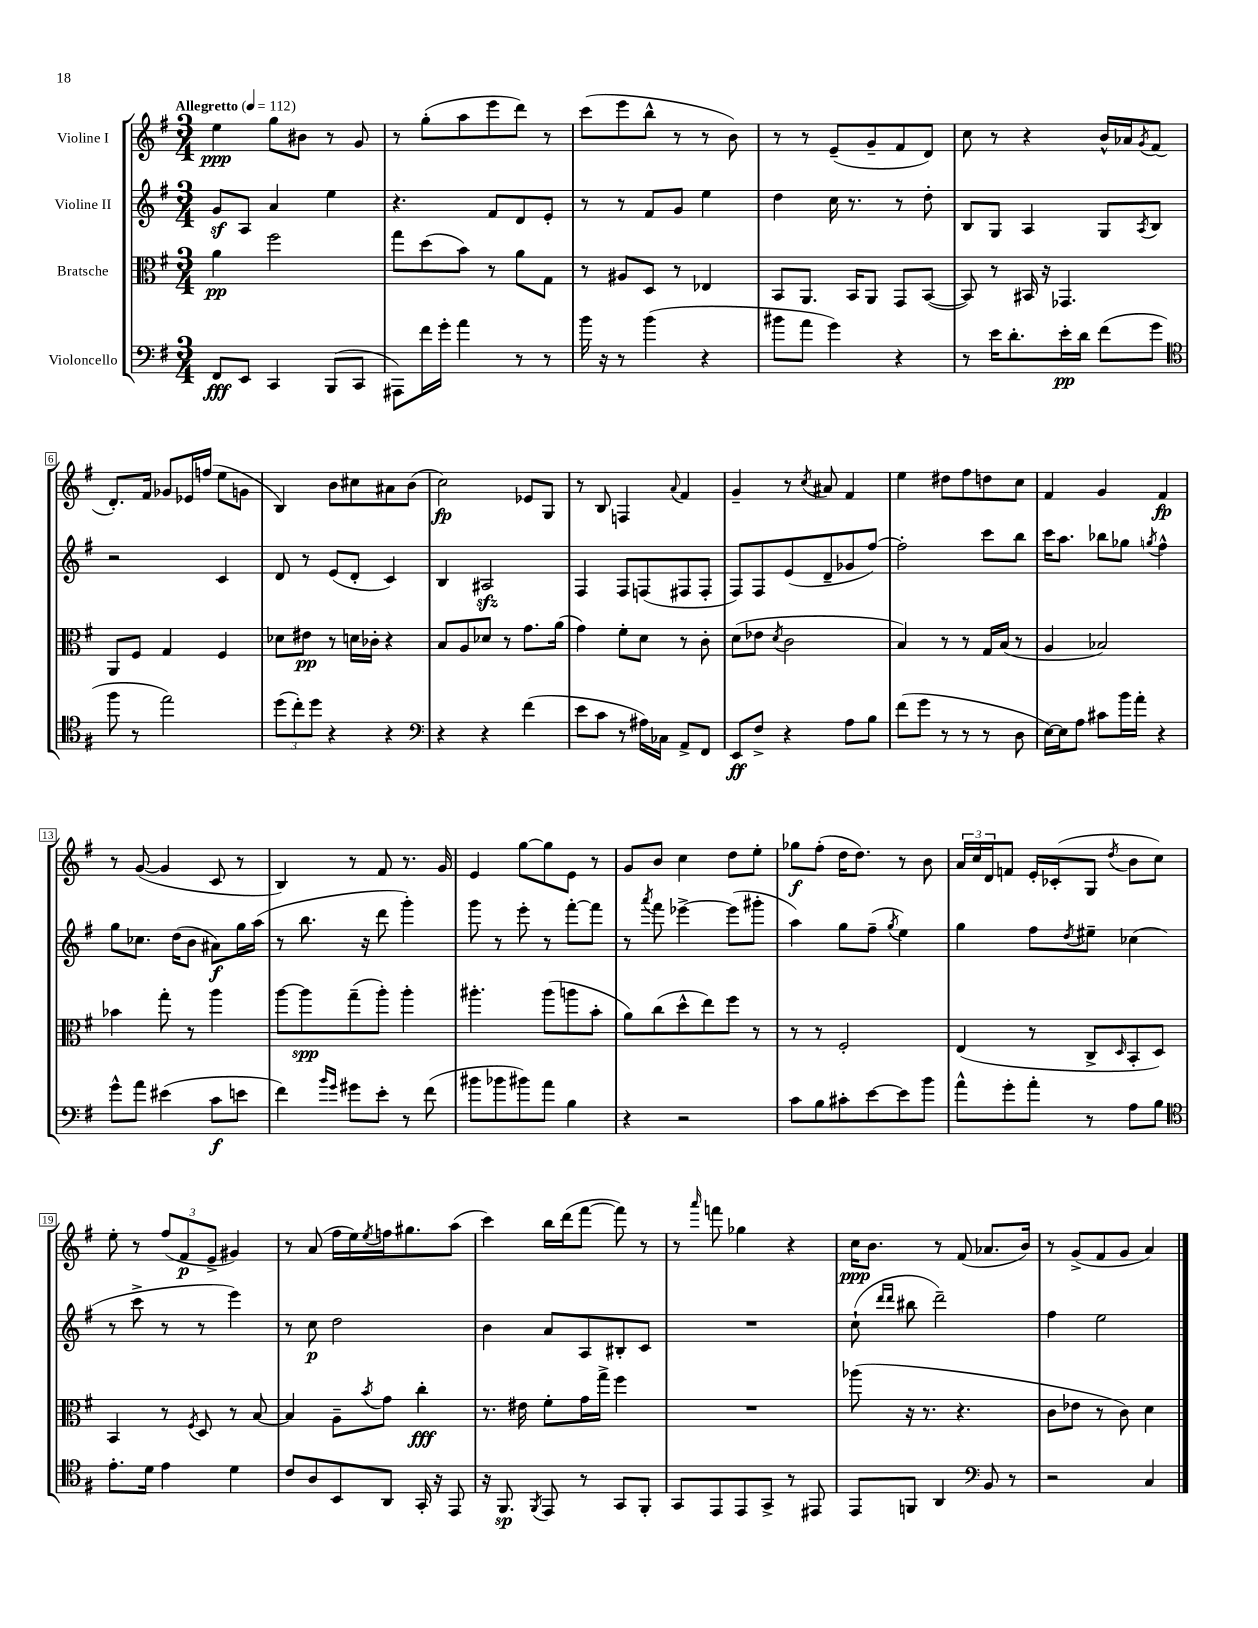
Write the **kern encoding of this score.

**kern	**dynam	**kern	**dynam	**kern	**dynam	**kern	**dynam
*part4	*part4	*part3	*part3	*part2	*part2	*part1	*part1
*staff4	*staff4	*staff3	*staff3	*staff2	*staff2	*staff1	*staff1
*I"Violoncello	*	*I"Bratsche	*	*I"Violine II	*	*I"Violine I	*
*clefF4	*	*clefC3	*	*clefG2	*	*clefG2	*
*k[f#]	*	*k[f#]	*	*k[f#]	*	*k[f#]	*
*M3/4	*	*M3/4	*	*M3/4	*	*M3/4	*
*MM112	*	*MM112	*	*MM112	*	*MM112	*
=1	=1	=1	=1	=1	=1	=1	=1
!	!	!	!	!	!	!LO:TX:a:B:t=Allegretto	!
8FF#/L	fff	4a\	pp	8gz/L	.	4ee\	ppp
8EE/J	.	.	.	8A/J	.	.	.
4CC/	.	2ff#\	.	4a/	.	8gg\L	.
.	.	.	.	.	.	8b#X\J	.
(8BBB/L	.	.	.	4ee\	.	8r	.
8CC/J	.	.	.	.	.	8g/	.
=2	=2	=2	=2	=2	=2	=2	=2
8AAA#X\L)	.	8gg\L	.	4.r	.	8r	.
16f#\L	.	(8dd\	.	.	.	(8gg'\L	.
16g'\JJ	.	.	.	.	.	.	.
4a\	.	8b\J)	.	.	.	8aa\	.
.	.	8r	.	8f#/L	.	8eee\	.
8r	.	8a\L	.	8d/	.	8ddd\J)	.
8r	.	8G\J	.	8e'/J	.	8r	.
=3	=3	=3	=3	=3	=3	=3	=3
16b\	.	8r	.	8r	.	(8ccc\L	.
16r	.	.	.	.	.	.	.
8r	.	8A#X/L	.	8r	.	8eee\	.
(4b\	.	8D/J	.	8f#/L	.	8bb^^\J	.
.	.	8r	.	8g/J	.	8r	.
4r	.	4E-X/	.	4ee\	.	8r	.
.	.	.	.	.	.	8b\)	.
=4	=4	=4	=4	=4	=4	=4	=4
8b#X\L	.	8BB/L	.	4dd\	.	8r	.
8a\J	.	8.AA/J	.	.	.	8r	.
4g\)	.	.	.	16cc\	.	(8e~/L	.
.	.	16BB/KL	.	8.r	.	.	.
.	.	8AA/J	.	.	.	8g~/	.
4r	.	8GG/L	.	8r	.	8f#/	.
.	.	([8BB/J	.	8dd'\	.	8d/J)	.
=5	=5	=5	=5	=5	=5	=5	=5
8r	.	8BB/])	.	8B/L	.	8cc\	.
16e\KL	.	8r	.	8G/J	.	8r	.
8.d'\	.	.	.	.	.	.	.
.	.	16BB#X/	.	4A/	.	4r	.
.	.	16r	.	.	.	.	.
16e'\L	pp	4.GG-X/	.	.	.	.	.
16d\JJ	.	.	.	.	.	.	.
(8f#\L	.	.	.	8G/L	.	16b^^/LL	.
.	.	.	.	.	.	16a-X/J	.
.	.	.	.	8qA/	.	8qg/	.
8g\J	.	.	.	8B/J	.	(8f#/J	.
!!LO:LB:g=z
=6	=6	=6	=6	=6	=6	=6	=6
*clefC4	*	*	*	*	*	*	*
8ff#\	.	8AA/L	.	2r	.	8.d'/L)	.
8r	.	8F#/J	.	.	.	.	.
.	.	.	.	.	.	16f#/Jk	.
2ee\)	.	4G/	.	.	.	8g-X/L	.
.	.	.	.	.	.	16e-X/L	.
.	.	.	.	.	.	(16ffn/JJ	.
.	.	4F#/	.	4c/	.	8ee\L	.
.	.	.	.	.	.	8gn\J	.
=7	=7	=7	=7	=7	=7	=7	=7
(12dd\L	.	8d-X\L	.	8d/	.	4B/)	.
12cc'\)	.	.	.	.	.	.	.
.	.	8e#X\J	pp	8r	.	.	.
12dd\J	.	.	.	.	.	.	.
4r	.	8r	.	(8e/L	.	8b\L	.
.	.	16dn\LL	.	8d'/J	.	8cc#X\	.
.	.	16c-X'\JJ	.	.	.	.	.
4r	.	4r	.	4c/)	.	8a#X\	.
.	.	.	.	.	.	(8b\J	.
=8	=8	=8	=8	=8	=8	=8	=8
*clefF4	*	*	*	*	*	*	*
4r	.	8B/L	.	4B/	.	2cc\)	fp
.	.	8A/	.	.	.	.	.
4r	.	8d-X/J	.	2A#Xzz/	.	.	.
.	.	8r	.	.	.	.	.
(4f#\	.	8.g\L	.	.	.	8e-X/L	.
.	.	.	.	.	.	8G/J	.
.	.	(16a\Jk	.	.	.	.	.
=9	=9	=9	=9	=9	=9	=9	=9
8e\L	.	4g\)	.	4F#/	.	8r	.
8c\J	.	.	.	.	.	8B/	.
8r	.	8f#'\L	.	8F#/L	.	4Fn/	.
16A#X\LL)	.	8d\J	.	(8Fn/	.	.	.
16C-X\JJ	.	.	.	.	.	.	.
.	.	.	.	.	.	8qqa/	.
8AA^/L	.	8r	.	8F#X/	.	4f#/	.
8FF#/J	.	8c'\	.	8F#'/J	.	.	.
=10	=10	=10	=10	=10	=10	=10	=10
8EE/L	ff	(8d\L	.	8F#/L)	.	4g~/	.
8F#^/J	.	8e-X\J	.	8F#/	.	.	.
.	.	8qd/	.	.	.	.	.
4r	.	2c\	.	(8e/	.	8r	.
.	.	.	.	.	.	8qcc/	.
.	.	.	.	8d~/	.	8a#X/	.
8A\L	.	.	.	8g-X/	.	4f#/	.
8B\J	.	.	.	[8ff#/J)	.	.	.
=11	=11	=11	=11	=11	=11	=11	=11
(8f#\L	.	4B/)	.	2ff#'\]	.	4ee\	.
8g\J	.	.	.	.	.	.	.
8r	.	8r	.	.	.	8dd#X\L	.
8r	.	8r	.	.	.	8ff#\	.
8r	.	16G/LL	.	8ccc\L	.	8ddn\	.
.	.	(16B/JJ	.	.	.	.	.
8D\	.	8r	.	8bb\J	.	8cc\J	.
=12	=12	=12	=12	=12	=12	=12	=12
[16E\LL)	.	4A/	.	16ccc\KL	.	4f#/	.
16E\J]	.	.	.	8.aa\J	.	.	.
8A\J	.	.	.	.	.	.	.
8c#X\L	.	2B-X/)	.	8bb-X\L	.	4g/	.
16b\L	.	.	.	8gg-X\J	.	.	.
16a'\JJ	.	.	.	.	.	.	.
.	.	.	.	8qggn/	.	.	.
4r	.	.	.	4ff#^^\	.	4f#/	fp
!!LO:LB:g=z
=13	=13	=13	=13	=13	=13	=13	=13
8g^^\L	.	4b-X\	.	8gg\L	.	8r	.
8a\J	.	.	.	8.cc-X\J	.	([8g/	.
(4e#X\	.	8gg'\	.	.	.	4g/]	.
.	.	.	.	(16dd\KL	.	.	.
.	.	8r	.	8b\J	.	.	.
8c\L	f	4aa\	.	8a#X\L)	f	8c/	.
8en\J	.	.	.	16gg\L	.	8r	.
.	.	.	.	(16aa\JJ	.	.	.
=14	=14	=14	=14	=14	=14	=14	=14
4f#\)	.	[8aa\L	.	8r	.	4B/)	.
.	.	8aa\]	spp	8.bb\	.	.	.
16qqb/LL	.	.	.	.	.	.	.
16qqg/JJ	.	.	.	.	.	.	.
8g#X\L	.	(8gg~\	.	.	.	8r	.
.	.	.	.	16r	.	.	.
8e'\J	.	8aa'\J)	.	8ddd\	.	8f#/	.
8r	.	4aa'\	.	4ggg'\)	.	8.r	.
(8f#\	.	.	.	.	.	.	.
.	.	.	.	.	.	16g/	.
=15	=15	=15	=15	=15	=15	=15	=15
8b#X\L	.	4.aa#X'\	.	8ggg\	.	4e/	.
8b-X\	.	.	.	8r	.	.	.
8b#X\)	.	.	.	8eee'\	.	[8gg\L	.
8a\J	.	(8aa#\L	.	8r	.	8gg\]	.
4B\	.	8aan\	.	[8fff#'\L	.	8e\J	.
.	.	8b'\J	.	8fff#\J]	.	8r	.
=16	=16	=16	=16	=16	=16	=16	=16
4r	.	8a\L)	.	8r	.	8g/L	.
.	.	.	.	8qaaa/	.	.	.
.	.	(8cc\	.	8fff#\	.	8b/J	.
2r	.	8dd^^\	.	[4eee-X^\	.	4cc\	.
.	.	8ee\)	.	.	.	.	.
.	.	8ff#\J	.	(8eee-\L]	.	8dd\L	.
.	.	8r	.	8ggg#X'\J	.	8ee'\J	.
=17	=17	=17	=17	=17	=17	=17	=17
8c\L	.	8r	.	4aa\)	.	8gg-X\L	f
8B\	.	8r	.	.	.	(8ff#'\J	.
8c#X'\	.	2F#'/	.	8gg\L	.	16dd\KL	.
.	.	.	.	.	.	8.dd\J)	.
[8e\	.	.	.	(8ff#~\J	.	.	.
.	.	.	.	8qgg/	.	.	.
8e\]	.	.	.	4ee\)	.	8r	.
8b\J	.	.	.	.	.	8b\	.
=18	=18	=18	=18	=18	=18	=18	=18
8a^^\L	.	(4E/	.	4gg\	.	24a/LL	.
.	.	.	.	.	.	24cc/	.
.	.	.	.	.	.	24d/J	.
8g'\	.	.	.	.	.	8fn/J	.
8a'\J	.	8r	.	8ff#\L	.	16e'/LL	.
.	.	.	.	.	.	(16c-X'/J	.
.	.	.	.	8qdd/	.	.	.
8r	.	8C^/L	.	8ee#X~\J	.	8G/J	.
.	.	16qqD/	.	.	.	8qdd/	.
8A\L	.	8BB'/	.	(4cc-X\	.	8b\L	.
8B\J	.	8D/J)	.	.	.	8cc\J)	.
!!LO:LB:g=z
=19	=19	=19	=19	=19	=19	=19	=19
*clefC4	*	*	*	*	*	*	*
8.e'\L	.	4BB/	.	8r	.	8ee'\	.
.	.	.	.	8ccc^\	.	8r	.
16d\Jk	.	.	.	.	.	.	.
4e\	.	8r	.	8r	.	(12ff#/L	.
.	.	.	.	.	.	12f#/	p
.	.	8qF#/	.	.	.	.	.
.	.	8D/	.	8r	.	.	.
.	.	.	.	.	.	12e^/J	.
4d\	.	8r	.	4eee\)	.	4g#X/)	.
.	.	[8B/	.	.	.	.	.
=20	=20	=20	=20	=20	=20	=20	=20
8c/L	.	4B/]	.	8r	.	8r	.
8A/	.	.	.	8cc\	p	(8a/	.
8BB/	.	8A~\L	.	2dd\	.	16ff#\LL	.
.	.	.	.	.	.	16ee\)	.
.	.	8qb/	.	.	.	8qee/	.
8AA/J	.	8g\J	.	.	.	16ffn\J	.
.	.	.	.	.	.	8.gg#X\	.
16GG'/	.	4cc'\	fff	.	.	.	.
16r	.	.	.	.	.	.	.
8EE/	.	.	.	.	.	(8aa\J	.
=21	=21	=21	=21	=21	=21	=21	=21
16r	.	8.r	.	4b\	.	4ccc\)	.
8.FF#/	sp	.	.	.	.	.	.
.	.	16e#X\	.	.	.	.	.
8qFF#/	.	.	.	.	.	.	.
8EE/	.	8f#'\L	.	8a/L	.	16bb\LL	.
.	.	.	.	.	.	(16ddd\J	.
8r	.	16g\L	.	8A/	.	[8fff#\J	.
.	.	16gg^\JJ	.	.	.	.	.
8GG/L	.	4ff#\	.	8B#X'/	.	8fff#\])	.
8FF#'/J	.	.	.	8c/J	.	8r	.
=22	=22	=22	=22	=22	=22	=22	=22
8GG/L	.	2.r	.	2.r	.	8r	.
.	.	.	.	.	.	16qqaaa/	.
8EE/	.	.	.	.	.	8fffn\	.
8EE/	.	.	.	.	.	4gg-X\	.
8GG^/J	.	.	.	.	.	.	.
8r	.	.	.	.	.	4r	.
8EE#X/	.	.	.	.	.	.	.
=23	=23	=23	=23	=23	=23	=23	=23
8EE/L	.	(8aa-X\	.	(8cc`\	.	16cc\KL	ppp
.	.	.	.	.	.	8.b\J	.
.	.	.	.	16qqddd/LL	.	.	.
.	.	.	.	16qqddd/JJ	.	.	.
8FFn/J	.	16r	.	8bb#X\	.	.	.
.	.	8.r	.	.	.	.	.
4AA/	.	.	.	2ddd~\)	.	8r	.
.	.	4.r	.	.	.	(8f#/	.
*clefF4	*	*	*	*	*	*	*
8BB/	.	.	.	.	.	8.a-X/L	.
8r	.	.	.	.	.	.	.
.	.	.	.	.	.	16b/Jk)	.
=24	=24	=24	=24	=24	=24	=24	=24
2r	.	8c\L	.	4ff#\	.	8r	.
.	.	8e-X\J	.	.	.	(8g^/L	.
.	.	8r	.	2ee\	.	8f#/	.
.	.	8c\)	.	.	.	8g/J	.
4C/	.	4d\	.	.	.	4a/)	.
==	==	==	==	==	==	==	==
*-	*-	*-	*-	*-	*-	*-	*-
